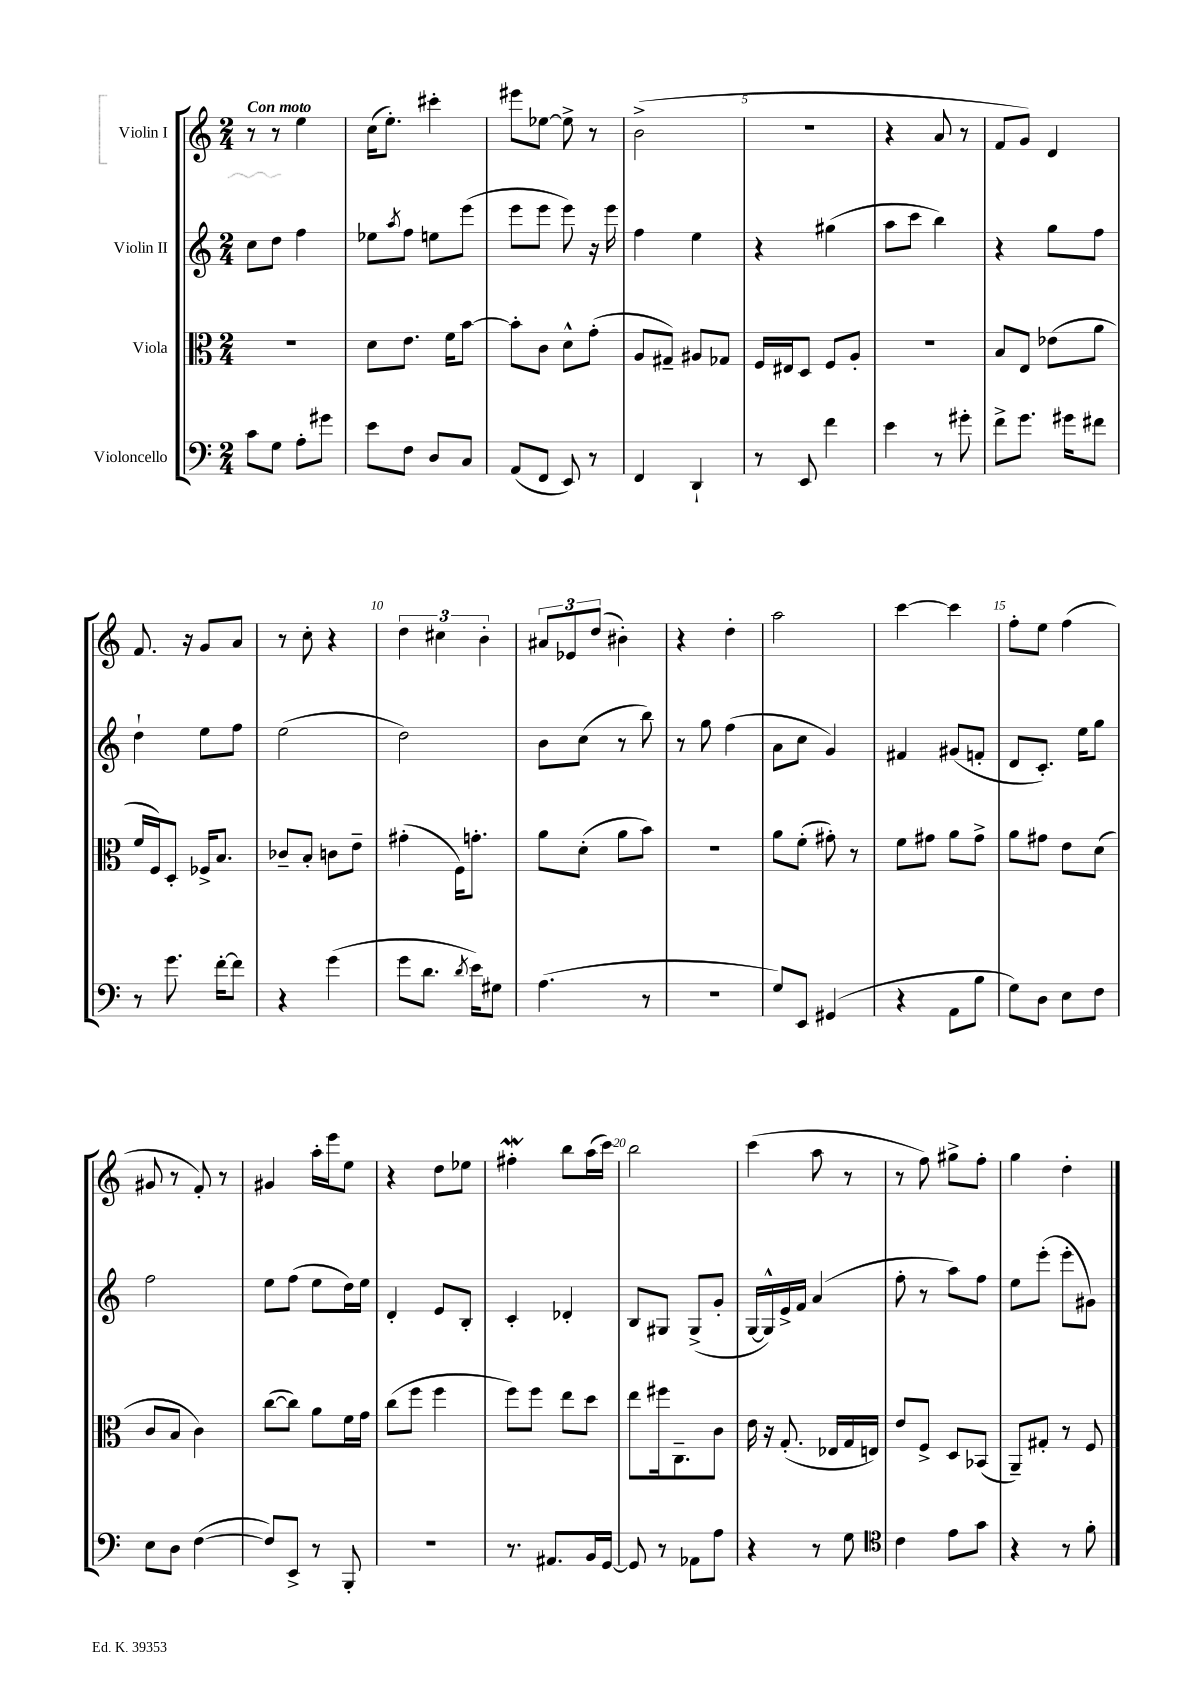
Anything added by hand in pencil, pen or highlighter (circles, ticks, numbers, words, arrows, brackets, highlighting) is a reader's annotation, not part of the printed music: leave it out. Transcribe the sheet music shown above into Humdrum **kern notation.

**kern	**kern	**kern	**kern
*part4	*part3	*part2	*part1
*staff4	*staff3	*staff2	*staff1
*I"Violoncello	*I"Viola	*I"Violin II	*I"Violin I
*clefF4	*clefC3	*clefG2	*clefG2
*k[]	*k[]	*k[]	*k[]
*M2/4	*M2/4	*M2/4	*M2/4
=1	=1	=1	=1
!	!	!	!LO:TX:a:B:t=Con moto
8c\L	2r	8cc\L	8r
8G\J	.	8dd\J	8r
8A'\L	.	4ff\	4ee\
8g#X\J	.	.	.
=2	=2	=2	=2
8e\L	8d\L	8ee-X\L	(16cc\KL
.	.	.	8.ee'\J)
.	.	8qaa/	.
8F\J	8.e\J	8ff\J	.
8D/L	.	8een\L	4ccc#X'\
.	16f\KL	.	.
8C/J	[8b\J	(8eee\J	.
=3	=3	=3	=3
(8AA/L	8b'\L]	8eee\L	8eee#X\L
8FF/J	8c\J	8eee\J	[8ee-X\J
8EE/)	8d^^\L	8eee\)	8ee-^\]
8r	(8g'\J	16r	8r
.	.	16eee\	.
=4	=4	=4	=4
4FF/	8A/L	4ff\	(2b^\
.	8G#X~/J)	.	.
4DD`/	8A#X/L	4ee\	.
.	8G-X/J	.	.
=5	=5	=5	=5
8r	16F/LL	4r	2r
.	16E#X/J	.	.
8EE/	8D/J	.	.
4f\	8F/L	(4gg#X\	.
.	8A'/J	.	.
=6	=6	=6	=6
4e\	2r	8aa\L	4r
.	.	8ccc\J	.
8r	.	4bb\)	8a/
8g#X'\	.	.	8r
=7	=7	=7	=7
8f^\L	8B/L	4r	8f/L
8.g\J	8E/J	.	8g/J)
.	(8e-X\L	8gg\L	4d/
16g#X\KL	.	.	.
8f#X\J	8a\J	8ff\J	.
!!LO:LB:g=z
=8	=8	=8	=8
8r	16f/LL	4dd`\	8.f/
.	16F/J)	.	.
8.g\	8D'/J	.	.
.	.	.	16r
.	16F-X^/KL	8ee\L	8g/L
[16f'\KL	8.B/J	.	.
8f\J]	.	8ff\J	8a/J
=9	=9	=9	=9
4r	8c-X~/L	(2ee\	8r
.	8B'/J	.	8cc'\
(4g\	8cn\L	.	4r
.	8e~\J	.	.
=10	=10	=10	=10
8g\L	(4g#X'\	2dd\)	6dd\
8.d\J	.	.	.
.	.	.	6cc#X\
.	16F\KL)	.	.
8qd/	.	.	.
16e\KL)	8.gn'\J	.	.
.	.	.	6b'\
8G#X\J	.	.	.
=11	=11	=11	=11
(4.A\	8a\L	8b\L	12a#X/L
.	.	.	12e-X/
.	(8d'\J	(8cc\J	.
.	.	.	(12dd/J
.	8a\L	8r	4b#X'\)
8r	8b\J)	8bb\)	.
=12	=12	=12	=12
2r	2r	8r	4r
.	.	8gg\	.
.	.	(4ff\	4dd'\
=13	=13	=13	=13
8G/L)	8a\L	8a\L	2aa\
8EE/J	(8f'\J	8cc\J	.
(4GG#X/	8g#X'\)	4g/)	.
.	8r	.	.
=14	=14	=14	=14
4r	8f\L	4f#X/	[4ccc\
.	8g#X\J	.	.
8AA\L	8a\L	(8g#X/L	4ccc\]
8B\J	8g#^\J	8fn'/J	.
=15	=15	=15	=15
8G\L)	8a\L	8d/L	8ff'\L
8D\J	8g#X\J	8.c'/J)	8ee\J
8E\L	8e\L	.	(4ff\
.	.	16ee\KL	.
8F\J	(8d\J	8gg\J	.
!!LO:LB:g=z
=16	=16	=16	=16
8E\L	8c/L	2ff\	8g#X/
8D\J	8B/J	.	8r
([4F\	4c\)	.	8f'/)
.	.	.	8r
=17	=17	=17	=17
8F/L])	([8cc\L	8ee\L	4g#X/
8EE^/J	8cc\J])	(8ff\J	.
8r	8a\L	8ee\L	16aa'\LL
.	.	.	16eee\J
8BBB'/	16f\L	16dd\L)	8ee\J
.	16g\JJ	16ee\JJ	.
=18	=18	=18	=18
2r	(8cc\L	4d'/	4r
.	8ff\J	.	.
.	4ff\	8e/L	8dd\L
.	.	8B'/J	8ee-X\J
=19	=19	=19	=19
8.r	8ff\L)	4c'/	4ff#XW'\
.	8ff\J	.	.
8.AA#X/L	.	.	.
.	8ee\L	4d-X'/	8bb\L
16BB/L	8dd\J	.	(16aa\L
[16GG/JJ	.	.	16ccc\JJ)
=20	=20	=20	=20
8GG/]	8ee\L	8B/L	2bb\
8r	16ff#X\k	8G#X/J	.
.	8.C~\	.	.
8AA-X\L	.	(8G#^/L	.
8A\J	8c\J	8g'/J	.
=21	=21	=21	=21
4r	16e\	[16G/LL	(4ccc\
.	16r	16G^^/])	.
.	(8.G'/	16e^/	.
.	.	16f/JJ	.
8r	.	(4a/	8aa\
.	16E-X/LL	.	.
8G\	16G/	.	8r
.	16En/JJ)	.	.
=22	=22	=22	=22
*clefC4	*	*	*
4c\	8e/L	8ff'\	8r
.	8F^/J	8r	8ff\)
8e\L	8D/L	8aa\L)	8gg#X^\L
8g\J	(8BB-X/J	8ff\J	8ff'\J
=23	=23	=23	=23
4r	8AA~/L)	8ee\L	4gg\
.	8G#X'/J	(8eee'\J	.
8r	8r	8eee'\L	4dd'\
8f'\	8F/	8g#X\J)	.
==	==	==	==
*-	*-	*-	*-
